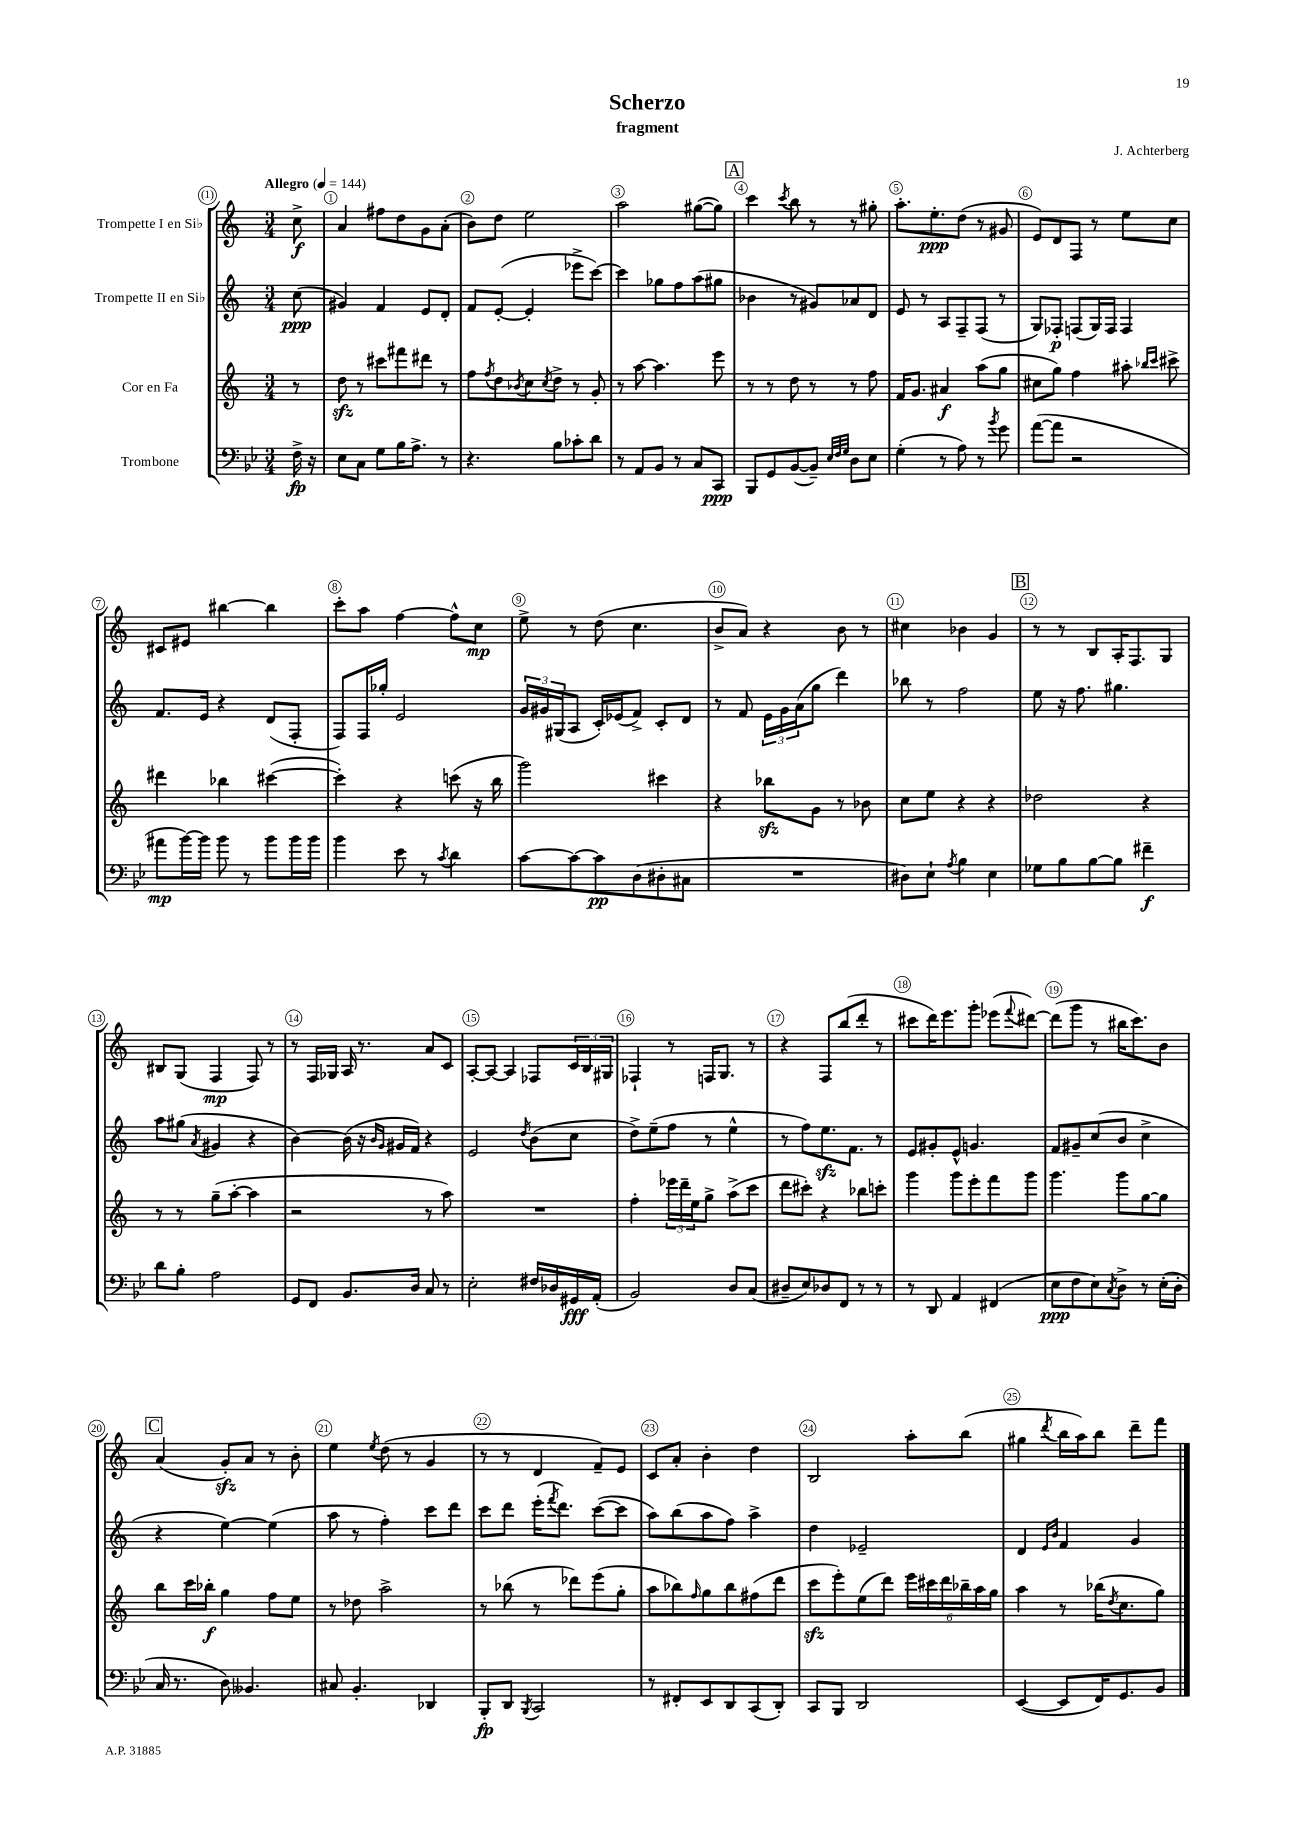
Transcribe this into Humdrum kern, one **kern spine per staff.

**kern	**kern	**kern	**kern
*staff4	*staff3	*staff2	*staff1
*clefF4	*clefG2	*clefG2	*clefG2
*k[b-e-]	*k[]	*k[]	*k[]
*M3/4	*M3/4	*M3/4	*M3/4
*MM144	*MM144	*MM144	*MM144
16F^	8r	(8cc	8cc^
16r	.	.	.
=	=	=	=
8E-	8dd	4g#)	4a
8C	8r	.	.
8G	8ccc#	4f	8ff#
16B-	8fff#	.	8dd
8.A^	.	.	.
.	8ddd#	8e	8g
8r	8r	8d'	(8a'
=	=	=	=
4.r	8ff	8f	8b)
.	8qff	.	.
.	8dd	([8e'	8dd
.	8qb-	.	.
.	8cc	4e']	2ee
.	8qcc	.	.
8B-	8dd^	.	.
8c-'	8r	8eee-^	.
8d	8g'	[8ccc)	.
=	=	=	=
8r	8r	4ccc]	2aa
8AA	[8aa	.	.
8BB-	4.aa]	8gg-	.
8r	.	8ff	.
8C	.	(8aa	([8gg#
8CC	8eee	8gg#	8gg#])
=	=	=	=
8BBB-	8r	4b-	4ccc
8GG	8r	.	.
.	.	.	8qccc
([8BB-	8dd	8r	8bb
8BB-~])	8r	8g#)	8r
32qqE-	.	.	.
32qqF	.	.	.
32qqG	.	.	.
8D	8r	8a-	8r
8E-	8ff	8d	8gg#'
=	=	=	=
(4G'	16f	8e	8.aa'
.	8.g	.	.
.	.	8r	.
.	.	.	8.ee'
8r	4a#	8A	.
8A)	.	8F~	(8dd
8r	(8aa	(8F	8r
8qb-	.	.	.
8g	8gg	8r	8g#
=	=	=	=
([8a	8cc#	8G)	8e)
8a]	8gg)	8F-'	8d
2r	4ff	(8F	8F
.	.	16G)	8r
.	.	16F	.
.	8aa#'	4F	8ee
.	16qqbb-	.	.
.	16qqccc	.	.
.	8ccc#^	.	8cc
=	=	=	=
8a#	4ddd#	8.f	8c#
[16b-)	.	.	8e#
16b-]	.	16e	.
8b-	4bb-	4r	[4bb#
8r	.	.	.
8b-	([4ccc#	(8d	4bb#]
16b-	.	8F'	.
16b-	.	.	.
=	=	=	=
4b-	4ccc#'])	8F)	8ccc'
.	.	16F	8aa
.	.	16gg-'	.
8e-	4r	2e	[4ff
8r	.	.	.
8qc	.	.	.
4d	(8ccc	.	8ff^^]
.	16r	.	8cc
.	16bb	.	.
=	=	=	=
[8c	2ggg)	24g	8ee^
.	.	24g#	.
.	.	(24G#	.
8c_	.	8A	8r
8c]	.	16c')	(8dd
.	.	(16e-	.
(8D	.	8f^)	4.cc
8D#'	4ccc#	8c'	.
8C#	.	8d	.
=	=	=	=
2.r	4r	8r	8b^
.	.	8f	8a)
.	8bb-	24e	4r
.	.	24g	.
.	.	(24a	.
.	8g	8gg	.
.	8r	4ddd)	8b
.	8b-	.	8r
=	=	=	=
8D#)	8cc	8bb-	4cc#
8E-`	8ee	8r	.
8qA	.	.	.
4B-	4r	2ff	4b-
4E-	4r	.	4g
=	=	=	=
8G-	2dd-	8ee	8r
8B-	.	16r	8r
.	.	8.ff	.
[8B-	.	.	8B
8B-]	.	4.gg#	16A'
.	.	.	8.F
4f#~	4r	.	.
.	.	.	8G
=	=	=	=
8d	8r	8aa	8B#
8B-'	8r	(8gg#	(8G
.	.	8qa	.
2A	(8gg~	4g#	4F
.	[8aa'	.	.
.	4aa]	4r	8F)
.	.	.	8r
=	=	=	=
8GG	2r	[4b)	8r
8FF	.	.	16F
.	.	.	16G-
8.BB-	.	(16b]	16A
.	.	16r	8.r
.	.	16qqb	.
.	.	16qqg	.
.	.	16g#	.
16D	.	16f)	.
8C	8r	4r	8a
8r	8aa)	.	8c
=	=	=	=
2E-'	2.r	2e	[8A'
.	.	.	8A_
.	.	.	4A]
.	.	8qdd	.
16F#	.	(8b	8F-
16D-	.	.	.
16GG#	.	8cc	24c
.	.	.	24B
(16AA'	.	.	.
.	.	.	24G#
=	=	=	=
2BB-)	4ff'	8dd^)	4F-`
.	.	(8ee~	.
.	24eee-	8ff	8r
.	24ddd~	.	.
.	24ee	.	.
.	8gg^	8r	16F
.	.	.	8.G
8D	(8aa^	4ee^^	.
(8C	8ccc	.	8r
=	=	=	=
8D#~	8ddd	8r	4r
8E-)	8ccc#')	8ff)	.
8D-	4r	8.ee	8F
8FF	.	.	(8bb
.	.	8.f	.
8r	8bb-	.	8ddd'
8r	8ccc'	8r	8r
=	=	=	=
8r	4ggg	8e	8ccc#
8DD	.	8g#'	16ddd)
.	.	.	8.eee
4AA	8ggg	8e^^	.
.	8eee'	4.g	8ggg'
(4FF#	8fff	.	(8eee-
.	.	.	8qqfff
.	8ggg	.	[8ddd#)
=	=	=	=
8E-	4.ggg	8f	(8ddd#]
8F	.	8g#~	8ggg
8E-)	.	(8cc	8r
8qC	.	.	.
8D^	8ggg	8b	16bb#
.	.	.	8.ccc)
8r	[8gg	4cc^	.
(16E-'	8gg]	.	8b
16D'	.	.	.
=	=	=	=
16C	8bb	4r	(4a
8.r	.	.	.
.	16ccc	.	.
.	16bb-'	.	.
8D)	4gg	[4ee)	8g')
4.BB--	.	.	8a
.	8ff	(4ee]	8r
.	8ee	.	8b'
=	=	=	=
8C#	8r	8aa	4ee
4.BB-'	8dd-	8r	.
.	.	.	8qee
.	2aa^	4ff')	(8dd
.	.	.	8r
4DD-	.	8ccc	4g
.	.	8ddd	.
=	=	=	=
8BBB-'	8r	8ccc	8r
8DD	(8bb-	8ddd	8r
8qBBB-	.	.	.
2CC	8r	(16eee'	4d
.	.	8qfff	.
.	.	8.ddd)	.
.	8ddd-)	.	.
.	(8eee	([8ccc	8f~)
.	8gg'	8ccc]	8e
=	=	=	=
8r	8aa	8aa)	8c
8FF#'	8bb-)	(8bb	8a'
.	16qqff	.	.
8EE-	8gg	8aa	4b'
8DD	8bb-	8ff)	.
(8CC	(8ff#	4aa^	4dd
8DD')	8ddd	.	.
=	=	=	=
8CC	8ccc	4dd	2B
8BBB-	8eee')	.	.
2DD	(8ee	2e-~	.
.	8ddd)	.	.
.	24eee	.	8aa'
.	24ccc#	.	.
.	24ddd	.	.
.	24bb-~	.	(8bb
.	24aa	.	.
.	24gg	.	.
=	=	=	=
([4EE-	4aa	4d	4gg#
.	.	16qqe	.
.	.	16qqb	8qddd
8EE-]	8r	4f	16bb
.	.	.	16aa)
16FF)	(16bb-	.	8bb
.	8qdd	.	.
8.GG	8.cc	.	.
.	.	4g	8ddd~
8BB-	8gg)	.	8fff
==	==	==	==
*-	*-	*-	*-
